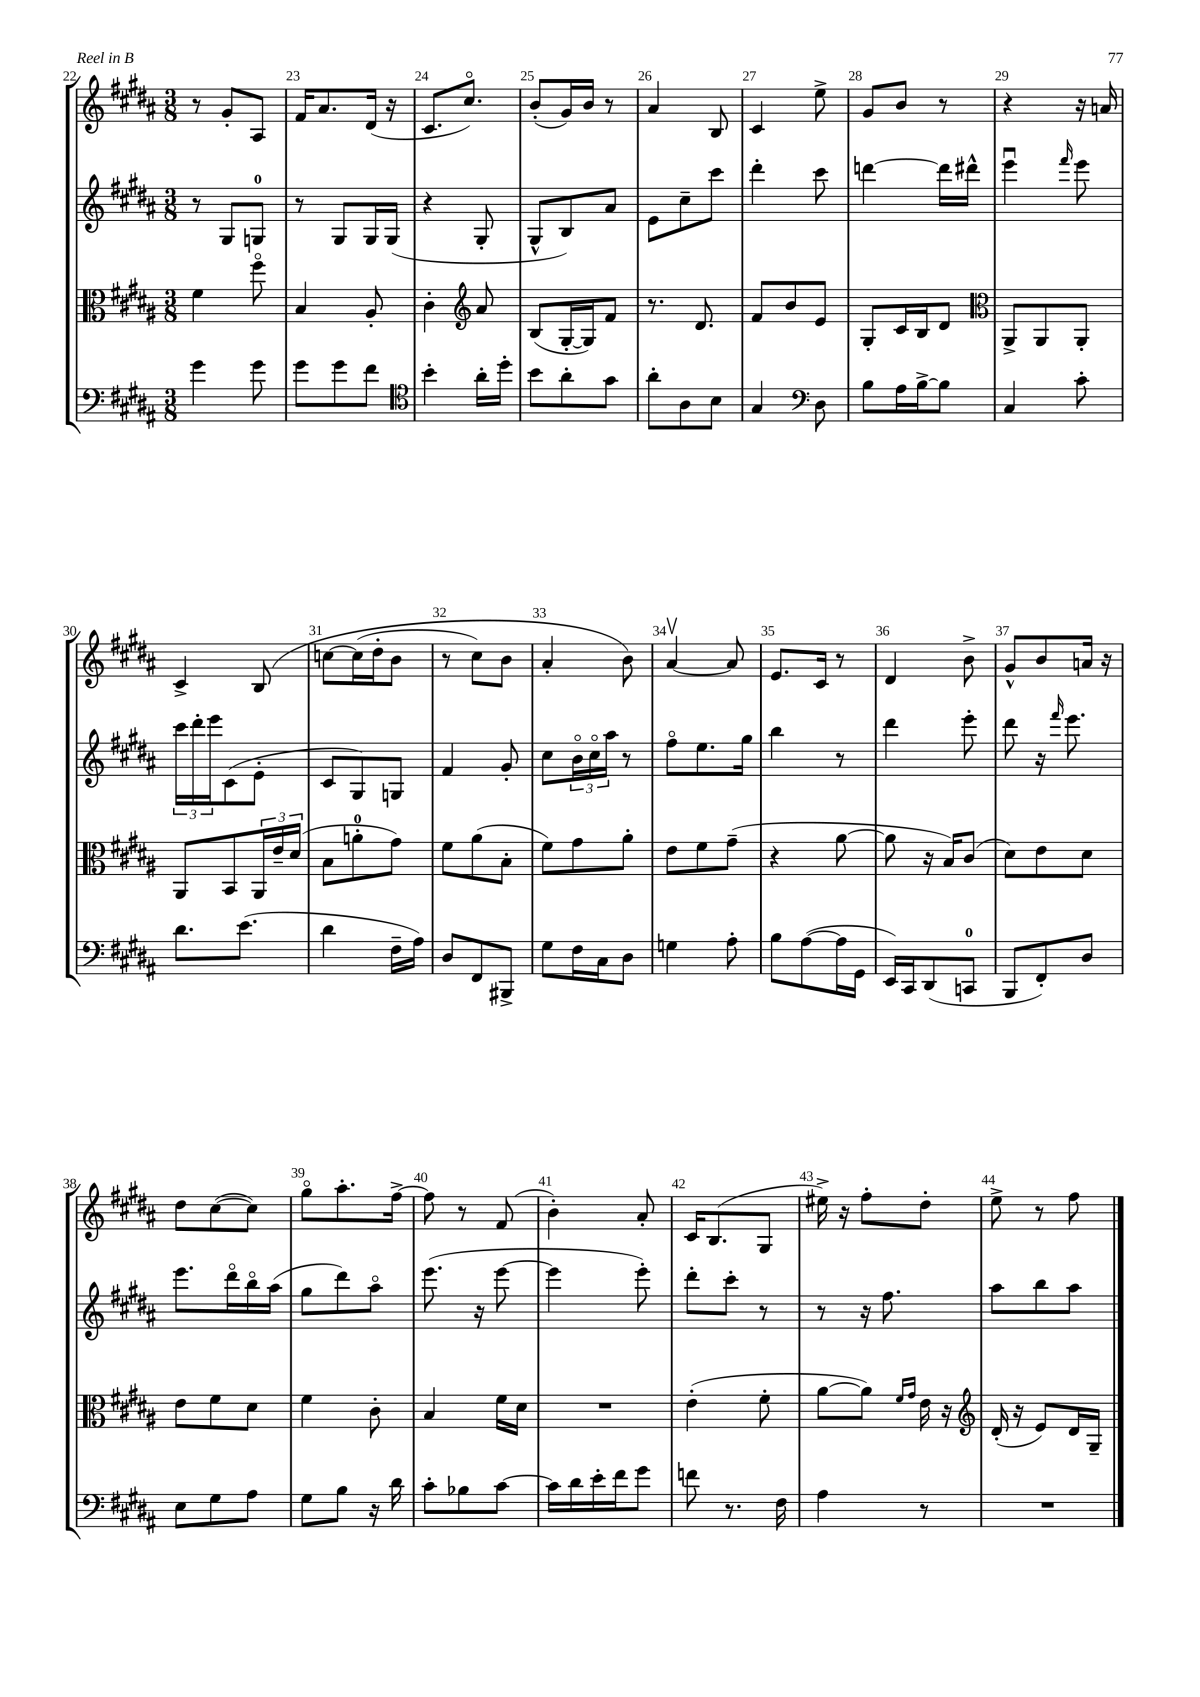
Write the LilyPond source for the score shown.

<<
\new StaffGroup <<
\new Staff = "s0" {
    \clef treble \key b \major \numericTimeSignature \time 3/8
    r8 gis'8-. ais8 |
    fis'16 ais'8. dis'16( r16 |
    cis'8. cis''8.\flageolet) |
    b'8-.( gis'16) b'16 r8 |
    ais'4 b8 |
    cis'4 e''8-> |
    gis'8 b'8 r8 |
    r4 r16 a'16 |
    cis'4-> b8\( |
    c''8~ c''16( dis''16-. b'8 |
    r8 cis''8) b'8 |
    ais'4-. b'8\) |
    ais'4~\upbow ais'8 |
    e'8. cis'16 r8 |
    dis'4 b'8-> |
    gis'8-^ b'8 a'16 r16 |
    dis''8 cis''8~( cis''8) |
    gis''8\flageolet ais''8.-. fis''16~-> |
    fis''8 r8 fis'8( |
    b'4-.) ais'8-. |
    cis'16 b8.( gis8 |
    eis''16->) r16 fis''8-. dis''8-. |
    e''8-> r8 fis''8 \bar "|." |
}
\new Staff = "s1" {
    \clef treble \key b \major \numericTimeSignature \time 3/8
    r8 gis8 g8-0 |
    r8 gis8 gis16 gis16( |
    r4 gis8-. |
    gis8-^ b8) ais'8 |
    e'8 cis''8-- cis'''8 |
    dis'''4-. cis'''8 |
    d'''4~ d'''16 dis'''16-^ |
    e'''4\downbow \grace { fis'''16 } e'''8 |
    \tuplet 3/2 { cis'''16 dis'''16-. e'''16 } cis'8( e'8-. |
    cis'8 gis8) g8 |
    fis'4 gis'8-. |
    cis''8 \tuplet 3/2 { b'16\flageolet cis''16\flageolet ais''16 } r8 |
    fis''8\flageolet e''8. gis''16 |
    b''4 r8 |
    dis'''4 e'''8-. |
    dis'''8 r16 \grace { fis'''16 } e'''8. |
    e'''8. dis'''16\flageolet b''16\flageolet ais''16( |
    gis''8 dis'''8) ais''8\flageolet |
    e'''8.( r16 e'''8~ |
    e'''4 e'''8-.) |
    dis'''8-. cis'''8-. r8 |
    r8 r16 fis''8. |
    ais''8 b''8 ais''8 \bar "|." |
}
\new Staff = "s2" {
    \clef alto \key b \major \numericTimeSignature \time 3/8
    fis'4 fis''8\flageolet |
    b4 ais8-. |
    cis'4-. \clef treble ais'8 |
    b8( gis16~-. gis16) fis'8 |
    r8. dis'8. |
    fis'8 b'8 e'8 |
    gis8-. cis'16 b16 dis'8 |
    \clef alto ais,8-> ais,8 ais,8-. |
    ais,8 b,8 \tuplet 3/2 { ais,16 e'16-- dis'16( } |
    b8 a'8-0-. gis'8) |
    fis'8 ais'8( b8-. |
    fis'8) gis'8 ais'8-. |
    e'8 fis'8 gis'8--( |
    r4 ais'8~ |
    ais'8 r16 b16) cis'8( |
    dis'8) e'8 dis'8 |
    e'8 fis'8 dis'8 |
    fis'4 cis'8-. |
    b4 fis'16 dis'16 |
    R4. |
    e'4-.( fis'8-. |
    ais'8~ ais'8) \grace { fis'16 gis'16 } e'16 r16 |
    \clef treble dis'16-.( r16 e'8) dis'16 gis16-- \bar "|." |
}
\new Staff = "s3" {
    \clef bass \key b \major \numericTimeSignature \time 3/8
    gis'4 gis'8 |
    gis'8 gis'8 fis'8 |
    \clef tenor b'4-. ais'16-. dis''16-. |
    b'8 ais'8-. gis'8 |
    ais'8-. ais8 b8 |
    gis4 \clef bass dis8 |
    b8 ais16 b16~-> b8 |
    cis4 cis'8-. |
    dis'8. e'8.( |
    dis'4 fis16-- ais16) |
    dis8 fis,8 bis,,8-> |
    gis8 fis16 cis16 dis8 |
    g4 ais8-. |
    b8 ais8~( ais16 gis,16 |
    e,16) cis,16 dis,8( c,8-0 |
    b,,8 fis,8-.) dis8 |
    e8 gis8 ais8 |
    gis8 b8 r16 dis'16 |
    cis'8-. bes8 cis'8~ |
    cis'16 dis'16 e'16-. fis'16 gis'8 |
    f'8 r8. fis16 |
    ais4 r8 |
    R4. \bar "|." |
}
>>
>>
\layout { \context { \Score currentBarNumber = #22 \override BarNumber.break-visibility = ##(#f #t #t) barNumberVisibility = #all-bar-numbers-visible } }
